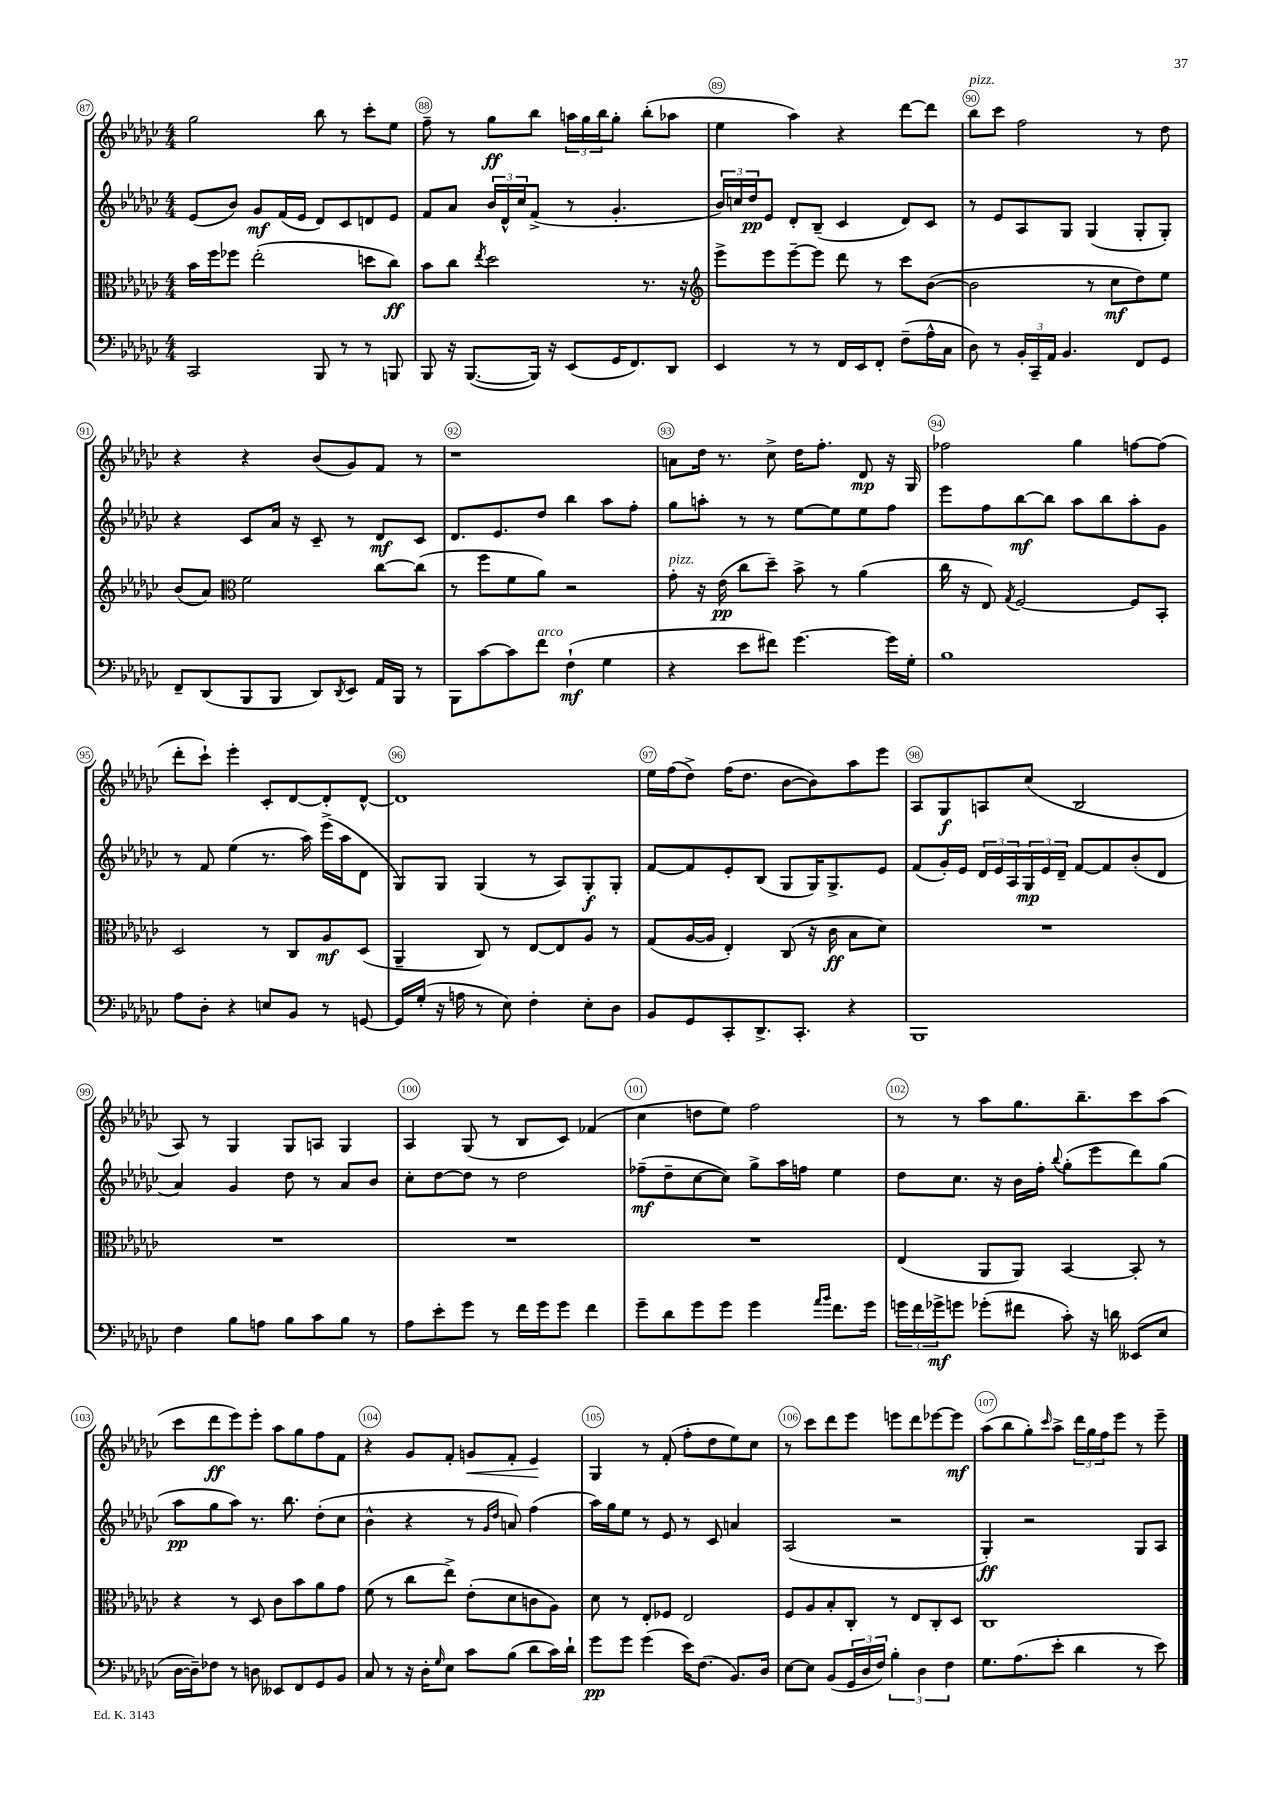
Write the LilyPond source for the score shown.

<<
\new StaffGroup <<
\new Staff = "s0" {
    \clef treble \key ges \major \numericTimeSignature \time 4/4
    ges''2 bes''8 r8 ces'''8-. ees''8 |
    f''8-- r8 ges''8\ff bes''8 \tuplet 3/2 { a''16 ges''16 bes''16 } ges''8-. bes''8-.( aes''8 |
    ees''4 aes''4) r4 des'''8~ des'''8 |
    bes''8^\markup { \italic "pizz." } ces'''8 f''2 r8 des''8 |
    r4 r4 bes'8( ges'8) f'8 r8 |
    r1 |
    a'8 des''16 r8. ces''8-> des''16 f''8.-. des'8\mp r16 ges16 |
    fes''2 ges''4 f''8~ f''8( |
    des'''8-. ces'''8-!) ees'''4-. ces'8-. des'8~ des'8-. des'8~-^ |
    des'1 |
    ees''16 f''16( des''8->) f''16( des''8. bes'8~ bes'8) aes''8 ees'''8 |
    aes8 ges8\f a8 ces''8( bes2 |
    aes8) r8 ges4 ges8 a8 ges4 |
    aes4 ges8( r8 bes8 ces'8) fes'4( |
    ces''4 d''8 ees''8) f''2 |
    r8 r8 aes''8 ges''8. bes''8.-- ces'''8 aes''8( |
    ces'''8 des'''8\ff ees'''8) ees'''8-. aes''8 ges''8 f''8 f'8 |
    r4 ges'8 f'8-. g'8\< f'8-. ees'4\! |
    ges4 r8 f'8-.( f''8-. des''8 ees''8) ces''8 |
    r8 ces'''8 des'''8 ees'''8 e'''8 des'''8 ees'''8~ ees'''8\mf |
    aes''8( bes''8 ges''8-.) \grace { ces'''16 } aes''8-> \tuplet 3/2 { des'''16 ges''16 f''16 } ees'''8 r8 ees'''8-- \bar "|." |
}
\new Staff = "s1" {
    \clef treble \key ges \major \numericTimeSignature \time 4/4
    ees'8( bes'8) ges'8\mf f'16( ees'16 des'8) ces'8 d'8 ees'8 |
    f'8 aes'8 \tuplet 3/2 { bes'16 des'16-^ ces''16 } f'8->( r8 ges'4.-. |
    \tuplet 3/2 { bes'16) c''16 des''16\pp } ees'8 des'8-. bes8--( ces'4 des'8) ces'8 |
    r8 ees'8 aes8 ges8 ges4( ges8-. ges8-.) |
    r4 ces'8 aes'16 r16 ces'8-- r8 des'8\mf ces'8 |
    des'8. ees'8. des''8 bes''4 aes''8 f''8-. |
    ges''8 a''8-. r8 r8 ees''8~ ees''8 ees''8 f''8 |
    ees'''8 f''8 bes''8~\mf bes''8 aes''8 bes''8 aes''8-. ges'8 |
    r8 f'8 ees''4( r8. aes''16) ees'''16->( aes''16 des'8 |
    ges8) ges8 ges4( r8 aes8) ges8-.\f ges8-. |
    f'8~ f'8 ees'8-. bes8( ges8 ges16) ges8.-> ees'8 |
    f'8( ges'16-.) ees'16 \tuplet 3/2 { des'16 ees'16 aes16 } \tuplet 3/2 { ges16\mp ees'16 des'16-- } f'8~ f'8 bes'8-.( des'8 |
    aes'4) ges'4 des''8 r8 aes'8 bes'8 |
    ces''8-. des''8~ des''8 r8 des''2 |
    fes''8--\mf( des''8-- ces''8~ ces''8) ges''8-> aes''16 f''16 ees''4 |
    des''8 ces''8. r16 bes'16 f''16-. \appoggiatura { bes''8 } ges''8-.( ees'''8 des'''8) ges''8( |
    aes''8\pp ges''8 aes''8) r8. bes''8. des''8-.( ces''8 |
    bes'4-^ r4 r8 \grace { ges'16 des''16 } a'8) f''4( |
    aes''16) ges''16 ees''8 r8 ees'8 r8 ces'8 a'4 |
    aes2( r2 |
    ges4-.\ff) r2 ges8 aes8 \bar "|." |
}
\new Staff = "s2" {
    \clef alto \key ges \major \numericTimeSignature \time 4/4
    bes'16 f''16 fes''8 ees''2-.( d''8 ces''8\ff) |
    bes'8 ces''8 \acciaccatura { ees''8 } des''2 r8. r16 |
    \clef treble ees'''8-> ees'''8 ees'''8~-- ees'''8 des'''8 r8 ces'''8 bes'8~( |
    bes'2 r8 ces''8\mf des''8) ees''8 |
    bes'8( aes'8) \clef alto f'2 ces''8~ ces''8( |
    r8 f''8 f'8 aes'8) r2 |
    ges'8-.^\markup { \italic "pizz." } r16 ees'16\pp( ces''8 des''8--) bes'8-> r8 aes'4( |
    ces''16 r16 ees8) \acciaccatura { ges8 } f2~ f8 bes,8-. |
    des2 r8 ces8 aes8\mf des8( |
    aes,4-- ces8) r8 ees8~ ees8 aes8 r8 |
    ges8( aes16~ aes16 ees4-.) ces8( r16 ces'16\ff bes8 des'8) |
    R1 |
    R1 |
    R1 |
    R1 |
    ees4( aes,8 aes,8) bes,4~ bes,8-. r8 |
    r4 r8 des8 ces'8 bes'8 aes'8 ges'8 |
    f'8( r8 ces''8 ees''8->) ees'8-.( des'8 c'8 aes8) |
    des'8 r8 ees8-. fes8 ees2 |
    f8 aes8 bes8-. ces8-. r8 ees8 ces8-. des8 |
    ces1 \bar "|." |
}
\new Staff = "s3" {
    \clef bass \key ges \major \numericTimeSignature \time 4/4
    ces,2 bes,,8 r8 r8 b,,8 |
    bes,,8 r16 bes,,8.~( bes,,16) r16 ees,8( ges,16 f,8.) des,8 |
    ees,4 r8 r8 f,16 ees,16 f,8-. f8--( aes16-^ ces16 |
    des8) r8 \tuplet 3/2 { bes,16-. ces,16-- aes,16 } bes,4. f,8 ges,8 |
    f,8-- des,8( bes,,8 bes,,8 des,8) \acciaccatura { des,8 } ees,8 aes,16 bes,,16 r8 |
    bes,,8 ces'8~ ces'8 f'8^\markup { \italic "arco" } f4-!\mf( ges4 |
    r4 ees'8 fis'8) ges'4.~ ges'16 ges16-. |
    bes1 |
    aes8 des8-. r4 e8 bes,8 r8 g,8~ |
    g,16 ges16-.( r16 a16 r8 ees8) f4-. ees8-. des8 |
    bes,8 ges,8 ces,8-. des,8.-> ces,8.-. r4 |
    bes,,1 |
    f4 bes8 a8 bes8 ces'8 bes8 r8 |
    aes8 ees'8-. ges'8 r8 f'16 ges'16 ges'8 f'4 |
    ges'8-- des'8 ges'8 ges'8 ges'4 \grace { aes'16 bes'16 } f'8. ges'16 |
    \tuplet 3/2 { g'16 f'16 ges'16->\mf } g'8 ges'8-.( fis'8 ces'8-.) r16 d'16 eeses,8( ees8 |
    des16~ des16--) fes8 r8 d8 eeses,8 f,8 ges,8 bes,8 |
    ces8 r8 r16 des16-. \grace { ges16 } ees8 ces'8 bes8( des'8 ces'16) des'16-! |
    ges'8\pp ges'8 ges'4( ees'16) f8.( bes,8.) des16 |
    ees8~ ees8 bes,8( \tuplet 3/2 { ges,16 des16 f16) } \tuplet 3/2 { bes4-. des4 f4 } |
    ges8. aes8.( ees'8-. des'4 r8 ees'8) \bar "|." |
}
>>
>>
\layout { \context { \Score currentBarNumber = #87 \override BarNumber.break-visibility = ##(#f #t #t) barNumberVisibility = #all-bar-numbers-visible \override BarNumber.stencil = #(make-stencil-circler 0.1 0.3 ly:text-interface::print) } }
